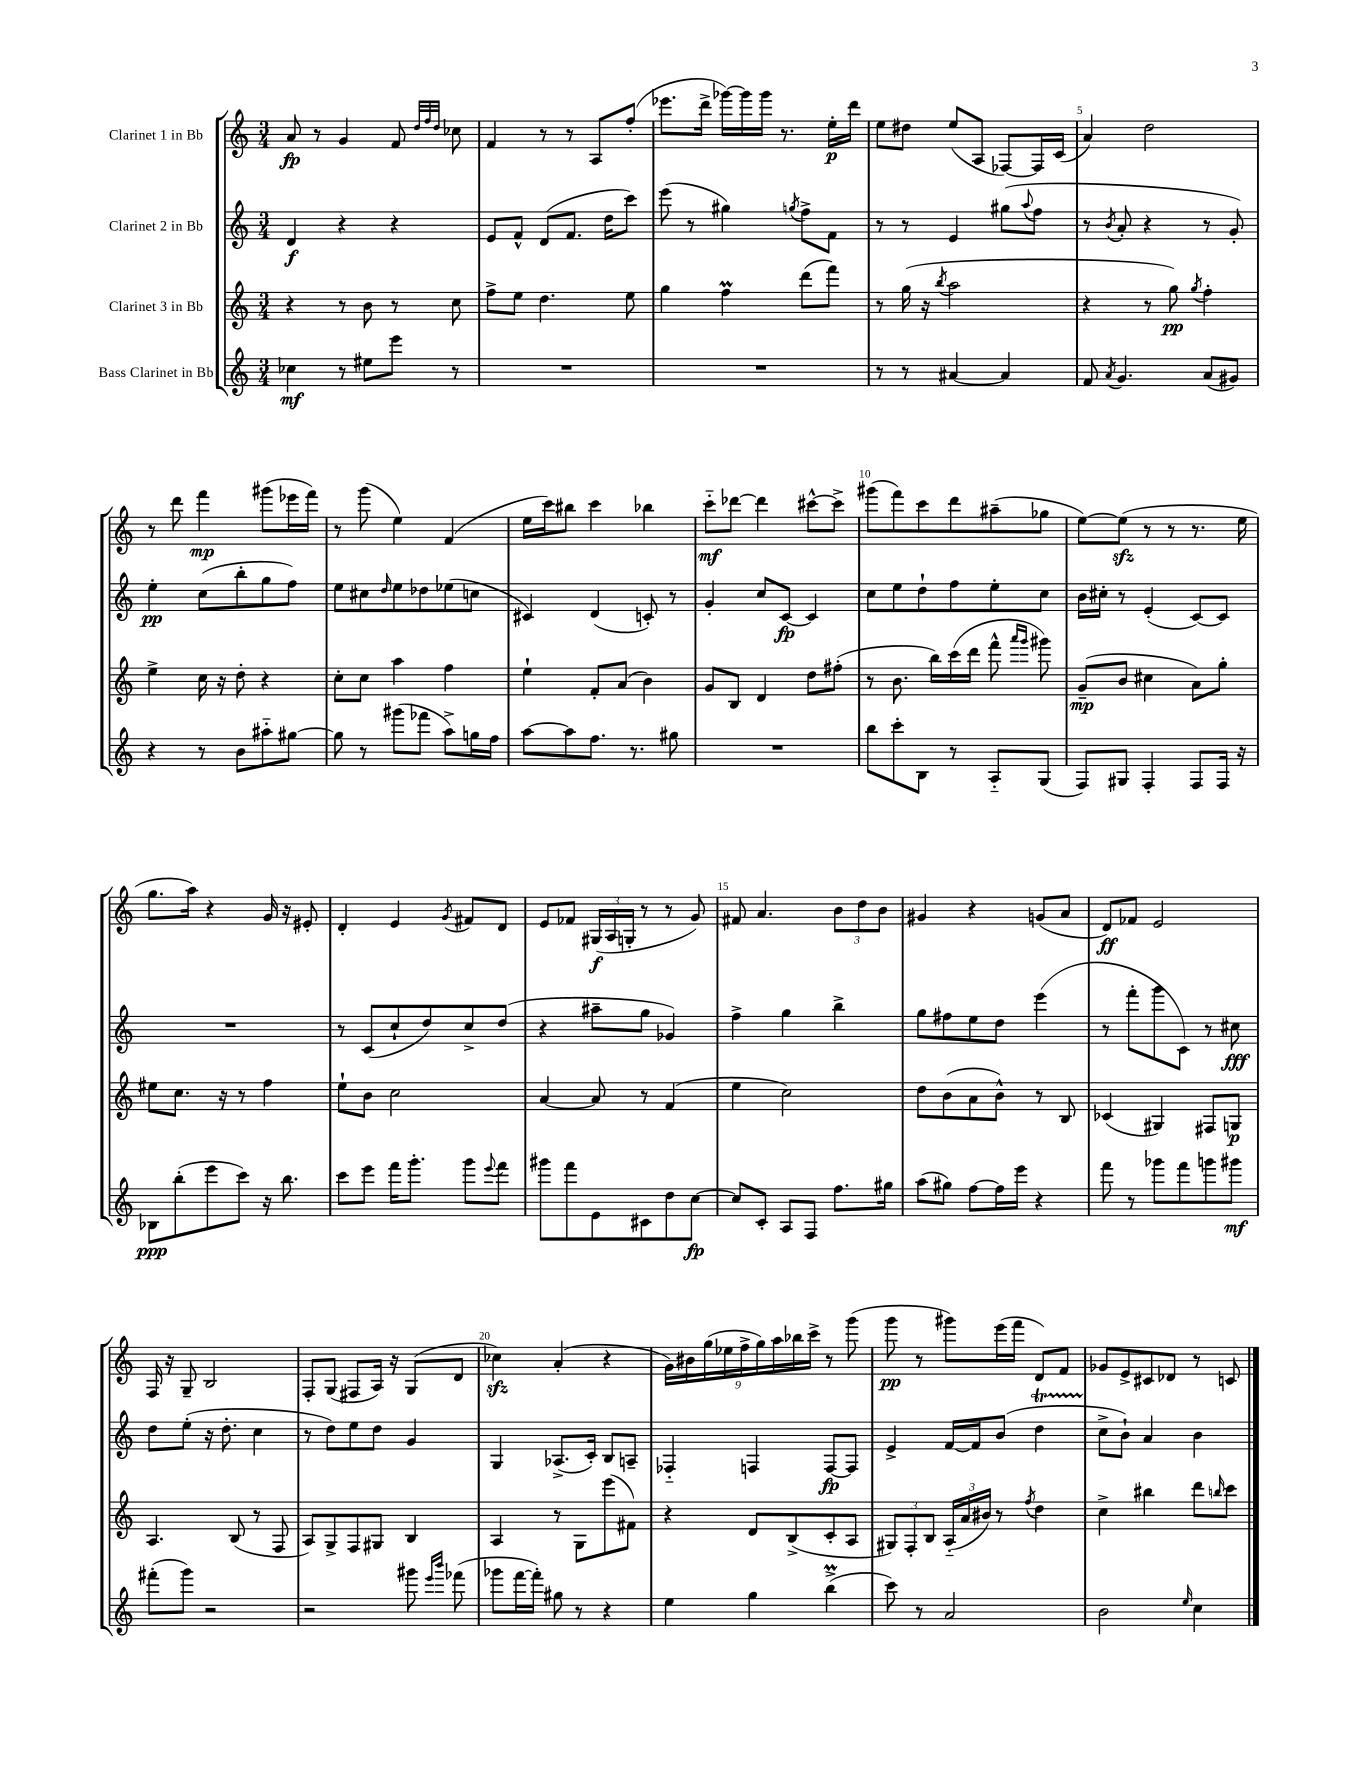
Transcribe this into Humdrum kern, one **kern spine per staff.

**kern	**dynam	**kern	**dynam	**kern	**dynam	**kern	**dynam
*part4	*part4	*part3	*part3	*part2	*part2	*part1	*part1
*staff4	*staff4	*staff3	*staff3	*staff2	*staff2	*staff1	*staff1
*I"Bass Clarinet in Bb	*	*I"Clarinet 3 in Bb	*	*I"Clarinet 2 in Bb	*	*I"Clarinet 1 in Bb	*
*clefG2	*	*clefG2	*	*clefG2	*	*clefG2	*
*k[]	*	*k[]	*	*k[]	*	*k[]	*
*M3/4	*	*M3/4	*	*M3/4	*	*M3/4	*
=1	=1	=1	=1	=1	=1	=1	=1
4cc-X\	mf	4r	.	4d/	f	8a/	fp
.	.	.	.	.	.	8r	.
8r	.	8r	.	4r	.	4g/	.
8ee#X\L	.	8b\	.	.	.	.	.
8eee\J	.	8r	.	4r	.	8f/	.
.	.	.	.	.	.	32qqdd/LLL	.
.	.	.	.	.	.	32qqff/	.
.	.	.	.	.	.	32qqdd/JJJ	.
8r	.	8cc\	.	.	.	8cc-X\	.
=2	=2	=2	=2	=2	=2	=2	=2
2.r	.	8ff^\L	.	8e/L	.	4f/	.
.	.	8ee\J	.	8f^^/J	.	.	.
.	.	4.dd\	.	(8d/L	.	8r	.
.	.	.	.	8.f/J	.	8r	.
.	.	.	.	.	.	8A/L	.
.	.	.	.	16dd\KL	.	.	.
.	.	8ee\	.	8ccc\J)	.	(8ff'/J	.
=3	=3	=3	=3	=3	=3	=3	=3
2.r	.	4gg\	.	(8eee\	.	8.eee-X\L	.
.	.	.	.	8r	.	.	.
.	.	.	.	.	.	16ddd^\Jk	.
.	.	4ffM\	.	4gg#X\)	.	[16ggg-X\LL)	.
.	.	.	.	.	.	16ggg-\]	.
.	.	.	.	.	.	16ggg-\JJ	.
.	.	.	.	.	.	8.r	.
.	.	.	.	8qggn/	.	.	.
.	.	(8ddd\L	.	8ff^\L	.	.	.
.	.	8fff\J)	.	8f\J	.	16ee'\LL	p
.	.	.	.	.	.	16ddd\JJ	.
=4	=4	=4	=4	=4	=4	=4	=4
8r	.	8r	.	8r	.	8ee\L	.
8r	.	(16gg\	.	8r	.	8dd#X\J	.
.	.	16r	.	.	.	.	.
.	.	8qbb/	.	.	.	.	.
[4a#X/	.	2aa\	.	4e/	.	(8ee/L	.
.	.	.	.	.	.	8A/J	.
4a#/]	.	.	.	(8gg#X\L	.	[8F-X/L)	.
.	.	.	.	8qqaa/	.	.	.
.	.	.	.	8ff\J	.	16F-/L]	.
.	.	.	.	.	.	(16c/JJ	.
=5	=5	=5	=5	=5	=5	=5	=5
8f/	.	4r	.	8r	.	4a/)	.
8qa/	.	.	.	8qb/	.	.	.
4.g/	.	.	.	8a'/	.	.	.
.	.	8r	.	4r	.	2dd\	.
.	.	8gg\)	pp	.	.	.	.
.	.	8qgg/	.	.	.	.	.
(8a/L	.	4ff'\	.	8r	.	.	.
8g#X/J)	.	.	.	8g'/)	.	.	.
!!LO:LB:g=z
=6	=6	=6	=6	=6	=6	=6	=6
4r	.	4ee^\	.	4ee'\	pp	8r	.
.	.	.	.	.	.	8ddd\	.
8r	.	16cc\	.	(8cc\L	.	4fff\	mp
.	.	16r	.	.	.	.	.
8b\L	.	8dd'\	.	8bb'\	.	.	.
8aa#X\	.	4r	.	8gg\	.	(8ggg#X\L	.
[8gg#X\J	.	.	.	8ff\J)	.	16eee-X\L	.
.	.	.	.	.	.	16fff\JJ)	.
=7	=7	=7	=7	=7	=7	=7	=7
8gg#\]	.	8cc'\L	.	8ee\L	.	8r	.
8r	.	8cc\J	.	8cc#X\	.	(8ggg\	.
.	.	.	.	16qqdd/	.	.	.
(8ggg#X\L	.	4aa\	.	8ee\	.	4ee\)	.
8fff-X\J	.	.	.	8dd-X\	.	.	.
8aa^\L)	.	4ff\	.	(8ee-X\	.	(4f/	.
16ggn\L	.	.	.	8ccn\J	.	.	.
16ff\JJ	.	.	.	.	.	.	.
=8	=8	=8	=8	=8	=8	=8	=8
[8aa\L	.	4ee`\	.	4c#X/)	.	16ee\LL	.
.	.	.	.	.	.	16ccc\J)	.
8aa\]	.	.	.	.	.	8bb#X\J	.
8.ff\J	.	8f'/L	.	(4d/	.	4ccc\	.
.	.	(8a/J	.	.	.	.	.
8.r	.	.	.	.	.	.	.
.	.	4b\)	.	8cn'/)	.	4bb-X\	.
8gg#X\	.	.	.	8r	.	.	.
=9	=9	=9	=9	=9	=9	=9	=9
2.r	.	8g/L	.	4g'/	.	8ccc\L	mf
.	.	8B/J	.	.	.	[8ddd-X\J	.
.	.	4d/	.	8cc/L	.	4ddd-\]	.
.	.	.	.	[8c/J	fp	.	.
.	.	8dd\L	.	4c/]	.	[8ccc#X^^\L	.
.	.	(8ff#X'\J	.	.	.	8ccc#^\J]	.
=10	=10	=10	=10	=10	=10	=10	=10
8bb\L	.	8r	.	8cc\L	.	(8ggg#X\L	.
8ccc'\	.	8.b\	.	8ee\	.	8fff\)	.
8B\J	.	.	.	8dd`\	.	8ccc\	.
.	.	16bb\LL)	.	.	.	.	.
8r	.	(16ccc\	.	8ff\	.	8ddd\	.
.	.	16ddd\JJ	.	.	.	.	.
8A/L	.	8fff^^\	.	8ee'\	.	(8aa#X~\	.
.	.	16qqaaa/LL	.	.	.	.	.
.	.	16qqggg/JJ	.	.	.	.	.
(8G/J	.	8ggg#X\)	.	8cc\J	.	8gg-X\J	.
=11	=11	=11	=11	=11	=11	=11	=11
8F/L)	.	(8g~/L	mp	16b\LL	.	[8ee\L)	.
.	.	.	.	16cc#X'\JJ	.	.	.
8G#X/J	.	8b/J	.	8r	.	(8eezz\J]	.
4F'/	.	4cc#X\	.	(4e'/	.	8r	.
.	.	.	.	.	.	8r	.
8F/L	.	8a\L)	.	[8c/L)	.	8.r	.
16F/Jk	.	8gg'\J	.	8c/J]	.	.	.
16r	.	.	.	.	.	16ee\	.
!!LO:LB:g=z
=12	=12	=12	=12	=12	=12	=12	=12
8B-X\L	ppp	8ee#X\L	.	2.r	.	8.gg\L	.
(8bb'\	.	8.cc\J	.	.	.	.	.
.	.	.	.	.	.	16aa\Jk)	.
8eee\	.	.	.	.	.	4r	.
.	.	16r	.	.	.	.	.
8ccc\J)	.	8r	.	.	.	.	.
16r	.	4ff\	.	.	.	16g/	.
8.bb\	.	.	.	.	.	16r	.
.	.	.	.	.	.	8e#X'/	.
=13	=13	=13	=13	=13	=13	=13	=13
8ccc\L	.	8ee`\L	.	8r	.	4d'/	.
8eee\J	.	8b\J	.	(8c/L	.	.	.
16fff\KL	.	2cc\	.	8cc`/	.	4e/	.
8.ggg'\J	.	.	.	.	.	.	.
.	.	.	.	8dd/)	.	.	.
.	.	.	.	.	.	8qg/	.
8ggg\L	.	.	.	8cc^/	.	8f#X/L	.
8qqeee/	.	.	.	.	.	.	.
8fff\J	.	.	.	(8dd/J	.	8d/J	.
=14	=14	=14	=14	=14	=14	=14	=14
8ggg#X\L	.	[4a/	.	4r	.	8e/L	.
8fff\	.	.	.	.	.	8f-X/J	.
8e\	.	8a/]	.	8aa#X~\L	.	(24G#X/LL	f
.	.	.	.	.	.	24A/	.
.	.	.	.	.	.	24Gn'/JJ	.
8c#X\	.	8r	.	8gg\J	.	8r	.
8dd\	.	(4f/	.	4g-X/)	.	8r	.
[8cc\J	fp	.	.	.	.	8g/)	.
=15	=15	=15	=15	=15	=15	=15	=15
8cc/L]	.	4ee\	.	4ff^\	.	8f#X/	.
8c'/J	.	.	.	.	.	4.a/	.
8A/L	.	2cc\)	.	4gg\	.	.	.
8F/J	.	.	.	.	.	.	.
8.ff\L	.	.	.	4bb^\	.	12b\L	.
.	.	.	.	.	.	12dd\	.
.	.	.	.	.	.	12b\J	.
16gg#X\Jk	.	.	.	.	.	.	.
=16	=16	=16	=16	=16	=16	=16	=16
(8aa\L	.	8dd\L	.	8gg\L	.	4g#X/	.
8gg#X\J)	.	(8b\	.	8ff#X\	.	.	.
[8ff\L	.	8a\	.	8ee\	.	4r	.
16ff\L]	.	8b^^\J)	.	8dd\J	.	.	.
16eee\JJ	.	.	.	.	.	.	.
4r	.	8r	.	(4eee\	.	(8gn/L	.
.	.	8B/	.	.	.	8a/J	.
=17	=17	=17	=17	=17	=17	=17	=17
8fff\	.	(4c-X/	.	8r	.	8d/L)	ff
8r	.	.	.	8fff'\L	.	8f-X/J	.
8ggg-X\L	.	4G#X/)	.	8ggg\	.	2e/	.
8fff\	.	.	.	8c\J)	.	.	.
8gggn\	.	8F#X/L	.	8r	.	.	.
8ggg#X\J	mf	8Gn/J	p	8cc#X\	fff	.	.
!!LO:LB:g=z
=18	=18	=18	=18	=18	=18	=18	=18
(8fff#X'\L	.	4.A/	.	8dd\L	.	16F/	.
.	.	.	.	.	.	16r	.
8ggg\J)	.	.	.	(8ee'\J	.	8G~/	.
2r	.	.	.	16r	.	2B/	.
.	.	.	.	8.dd'\	.	.	.
.	.	(8B/	.	.	.	.	.
.	.	8r	.	4cc\	.	.	.
.	.	8F/	.	.	.	.	.
=19	=19	=19	=19	=19	=19	=19	=19
2r	.	8A/L)	.	8r	.	8F'/L	.
.	.	8G^/	.	8dd\L)	.	(8G/J	.
.	.	8F/	.	8ee\	.	8F#X/L	.
.	.	8G#X/J	.	8dd\J	.	16A/Jk)	.
.	.	.	.	.	.	16r	.
8ggg#X\	.	4B/	.	4g/	.	(8G/L	.
16qqeee/LL	.	.	.	.	.	.	.
16qqbbb/JJ	.	.	.	.	.	.	.
(8fff-X\	.	.	.	.	.	8d/J	.
=20	=20	=20	=20	=20	=20	=20	=20
8ggg-X\L	.	4A/	.	4G/	.	4cc-Xzz\)	.
[16fff\L	.	.	.	.	.	.	.
16fff'\JJ])	.	.	.	.	.	.	.
8gg#X\	.	8r	.	(8.A-X^/L	.	(4a'/	.
8r	.	8G\L	.	.	.	.	.
.	.	.	.	16c'/Jk)	.	.	.
4r	.	(8eee\	.	8B/L	.	4r	.
.	.	8f#X\J)	.	8An~/J	.	.	.
=21	=21	=21	=21	=21	=21	=21	=21
4ee\	.	4r	.	4F-X/	.	18g\LL)	.
.	.	.	.	.	.	18b#X\	.
.	.	.	.	.	.	(18gg\	.
.	.	.	.	.	.	18ee-X\	.
.	.	.	.	.	.	18ff^\	.
4gg\	.	8d/L	.	4Fn/	.	.	.
.	.	.	.	.	.	18gg\)	.
.	.	.	.	.	.	18aa\	.
.	.	(8B^/	.	.	.	.	.
.	.	.	.	.	.	18bb-X\	.
.	.	.	.	.	.	18ccc^\JJ	.
(4bbm^\	.	8c'/	.	[8F/L	fp	8r	.
.	.	8A/J	.	8F/J]	.	(8ggg\	.
=22	=22	=22	=22	=22	=22	=22	=22
8ccc\)	.	12G#X/L)	.	4e^/	.	8ggg\	pp
.	.	12F'/	.	.	.	.	.
8r	.	.	.	.	.	8r	.
.	.	12B/J	.	.	.	.	.
2a/	.	(24A/LL	.	[16f/LL	.	8ggg#X\L)	.
.	.	24a/	.	.	.	.	.
.	.	.	.	16f/J]	.	.	.
.	.	24b#X/JJ)	.	.	.	.	.
.	.	8r	.	(8b/J	.	(16eee\L	.
.	.	.	.	.	.	16fff\JJ	.
.	.	8qff/	.	.	.	.	.
.	.	4dd\	.	4ddT\	.	8d/L)	.
.	.	.	.	.	.	8f/J	.
=23	=23	=23	=23	=23	=23	=23	=23
2b\	.	4cc^\	.	8cc^\L	.	8g-X/L	.
.	.	.	.	8b`\J)	.	8e^/	.
.	.	4bb#X\	.	4a/	.	8c#X/	.
.	.	.	.	.	.	8d-X/J	.
16qqee/	.	.	.	.	.	.	.
4cc\	.	8ddd\L	.	4b\	.	8r	.
.	.	16qqbbn/	.	.	.	.	.
.	.	8ccc\J	.	.	.	8cn/	.
==	==	==	==	==	==	==	==
*-	*-	*-	*-	*-	*-	*-	*-
